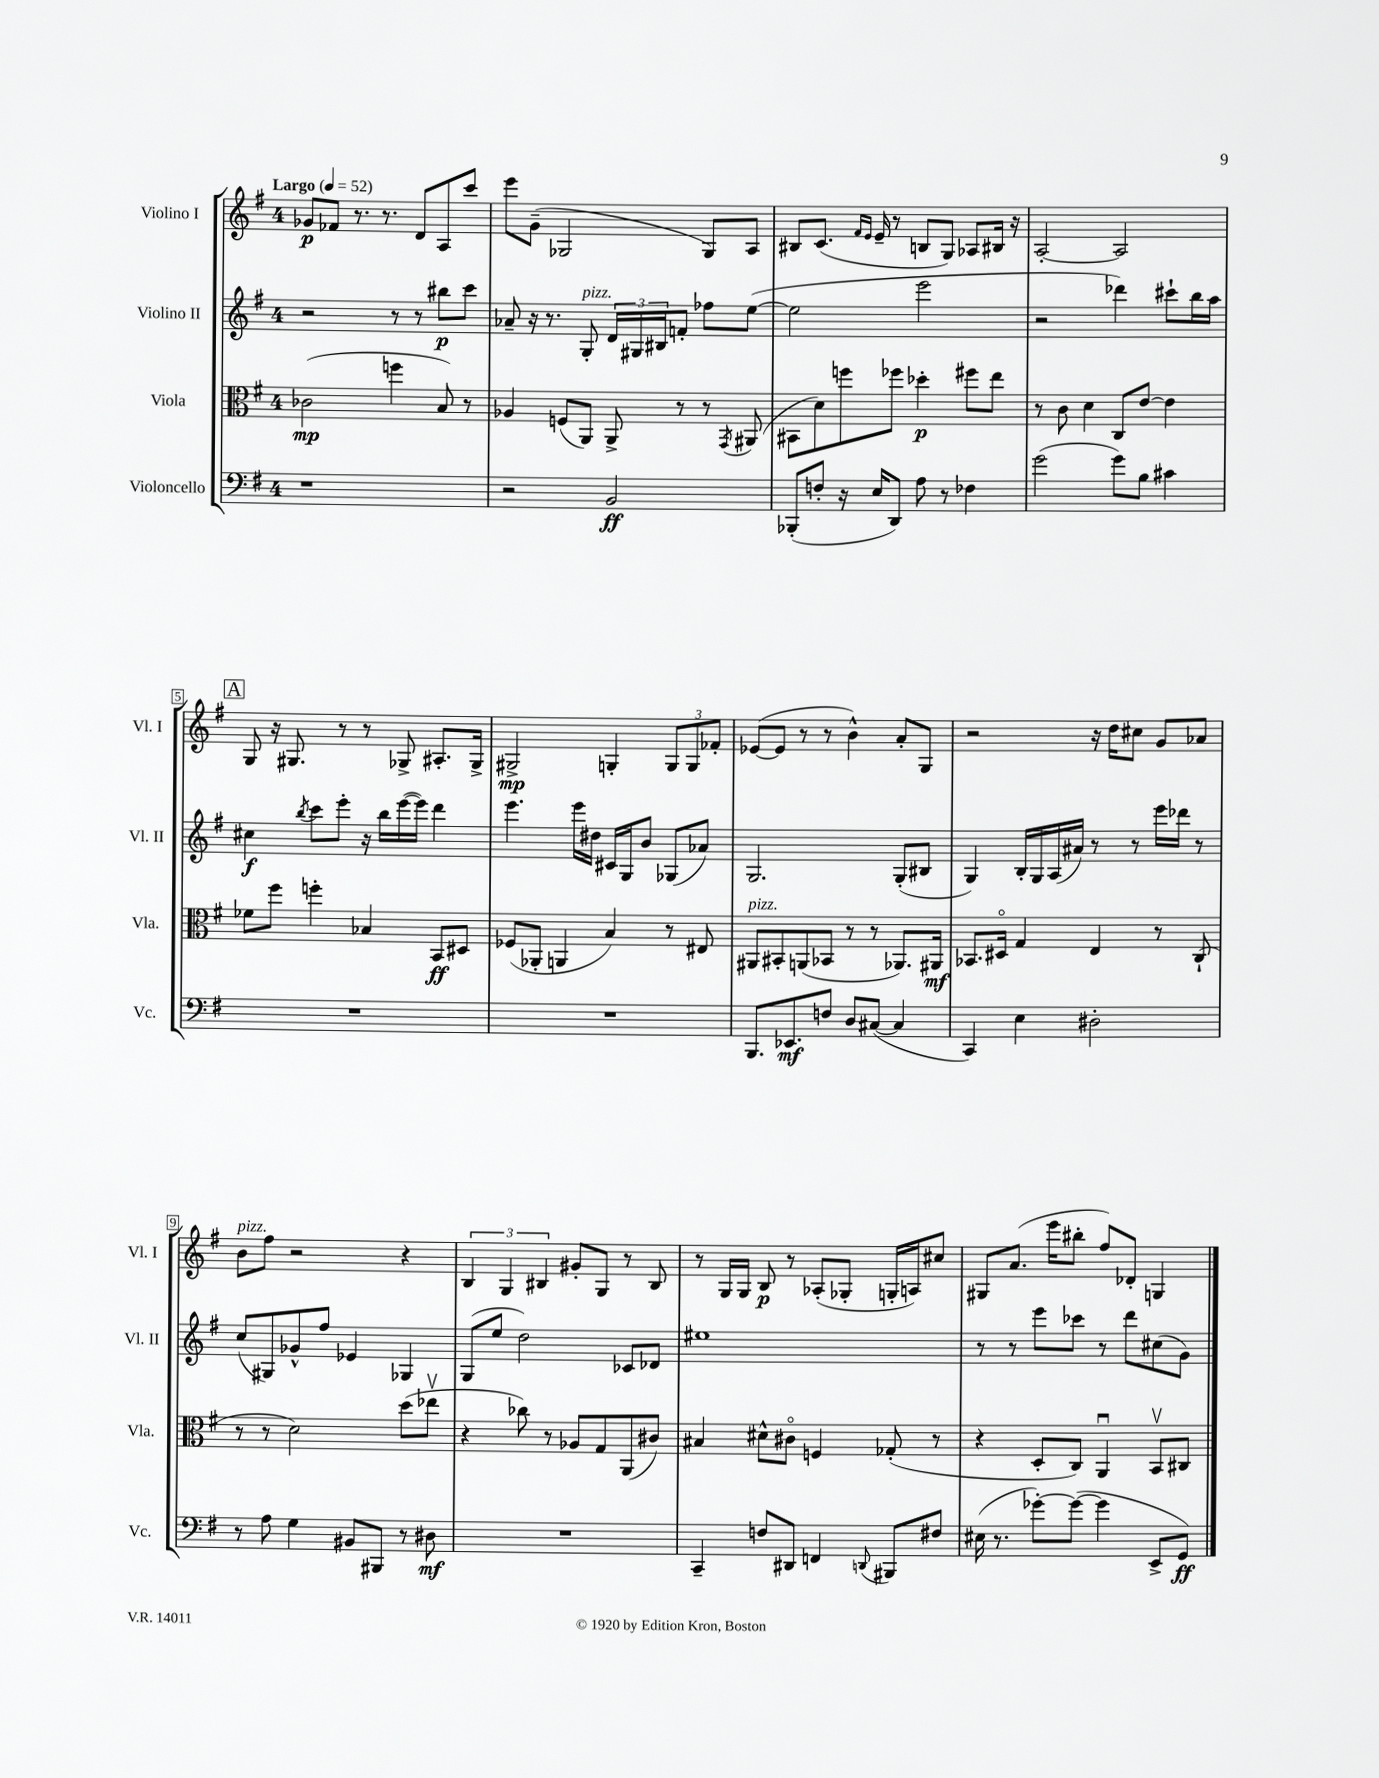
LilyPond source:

<<
\new StaffGroup <<
\new Staff = "s0" \with { instrumentName = "Violino I" shortInstrumentName = "Vl. I" } {
    \clef treble \key g \major \once \override Staff.TimeSignature.style = #'single-digit \time 4/4 \tempo "Largo" 4 = 52
    ges'8\p fes'8 r8. r8. d'8 a8 c'''8 |
    e'''8 g'8--( ges2 ges8) a8 |
    bis8 c'8.( \grace { fis'16 e'16 } e'16-- r8 b8 g8) aes8 bis16 r16 |
    a2~-. a2 |
    \mark \markup { \box "A" } g8 r16 gis8. r8 r8 ges8-> ais8.-. ges16-> |
    gis2->\mp g4-. \tuplet 3/2 { g8 g8 fes'8-. } |
    ees'8~( ees'8 r8 r8 b'4-^) a'8-. g8 |
    r2 r16 d''16 cis''8 g'8 aes'8 |
    b'8^\markup { \italic "pizz." } fis''8 r2 r4 |
    \tuplet 3/2 { b4 g4 bis4 } gis'8-. g8 r8 bis8 |
    r8 g16 g16 b8\p r8 aes8-.( ges8-. g16-. a16) cis''8 |
    gis8 a'8.( e'''16 bis''8-. fis''8) des'8-. g4 \bar "|." |
}
\new Staff = "s1" \with { instrumentName = "Violino II" shortInstrumentName = "Vl. II" } {
    \clef treble \key g \major \once \override Staff.TimeSignature.style = #'single-digit \time 4/4
    r2 r8 r8 bis''8\p c'''8 |
    aes'8-- r16 r8. g8-.^\markup { \italic "pizz." } \tuplet 3/2 { d'16 gis16 bis16 } f'8-. fes''8 e''8~( |
    e''2 e'''2 |
    r2 des'''4) cis'''8-! b''16 a''16 |
    \mark \markup { \box "A" } cis''4\f \acciaccatura { b''8 } c'''8 e'''8-. r16 b''16 e'''16~( e'''16) d'''4 |
    e'''4. e'''16 dis''16 cis'16 g16 b'8 ges8( aes'8) |
    g2. g8-.( bis8 |
    g4) b16-. g16 a16( ais'16) r8 r8 e'''16 des'''16 r8 |
    c''8( gis8) ges'8-^ fis''8 ees'4 ges4 |
    g8( e''8 d''2) ces'8 des'8 |
    eis''1 |
    r8 r8 e'''8 ces'''8 r8 d'''8 cis''8( g'8) \bar "|." |
}
\new Staff = "s2" \with { instrumentName = "Viola" shortInstrumentName = "Vla." } {
    \clef alto \key g \major \once \override Staff.TimeSignature.style = #'single-digit \time 4/4
    ces'2\mp( f''4 b8) r8 |
    aes4 f8( a,8) a,8-> r8 r8 \acciaccatura { g,8 } ais,8( |
    bis,8 d'8) f''8 fes''8 des''4-.\p fis''8 e''8 |
    r8 c'8 d'4 c8 e'8~ e'4 |
    \mark \markup { \box "A" } fes'8 fis''8 f''4-. bes4 b,8\ff dis8 |
    fes8( aes,8-. a,4 b4) r8 eis8 |
    ais,8^\markup { \italic "pizz." } bis,8-. a,8( bes,8 r8 r8 aes,8.) ais,16\mf |
    bes,8. dis16\flageolet g4 e4 r8 c8-!( |
    r8 r8 d'2) d''8( ees''8\upbow |
    r4 ces''8) r8 aes8 g8 a,8( cis'8) |
    bis4 dis'8-^ cis'8\flageolet f4 ges8-.( r8 |
    r4 d8-. c8) a,4\downbow b,8\upbow cis8 \bar "|." |
}
\new Staff = "s3" \with { instrumentName = "Violoncello" shortInstrumentName = "Vc." } {
    \clef bass \key g \major \once \override Staff.TimeSignature.style = #'single-digit \time 4/4
    r1 |
    r2 b,2\ff |
    bes,,8-.( f8-. r16 e16 d,8) a8 r8 fes4 |
    g'2( g'8) b8 cis'4 |
    \mark \markup { \box "A" } R1 |
    R1 |
    b,,8. ees,8.\mf f8 d8 cis8~( cis4 |
    c,4) e4 dis2-. |
    r8 a8 g4 bis,8 bis,,8 r8 dis8\mf |
    R1 |
    c,4-- f8 dis,8 f,4 \appoggiatura { d,8 } bis,,8 fis8 |
    eis16( r8. ges'8~-.) ges'8~( ges'4 e,8-> g,8\ff) \bar "|." |
}
>>
>>
\layout { \context { \Score \override BarNumber.stencil = #(make-stencil-boxer 0.1 0.3 ly:text-interface::print) } }
